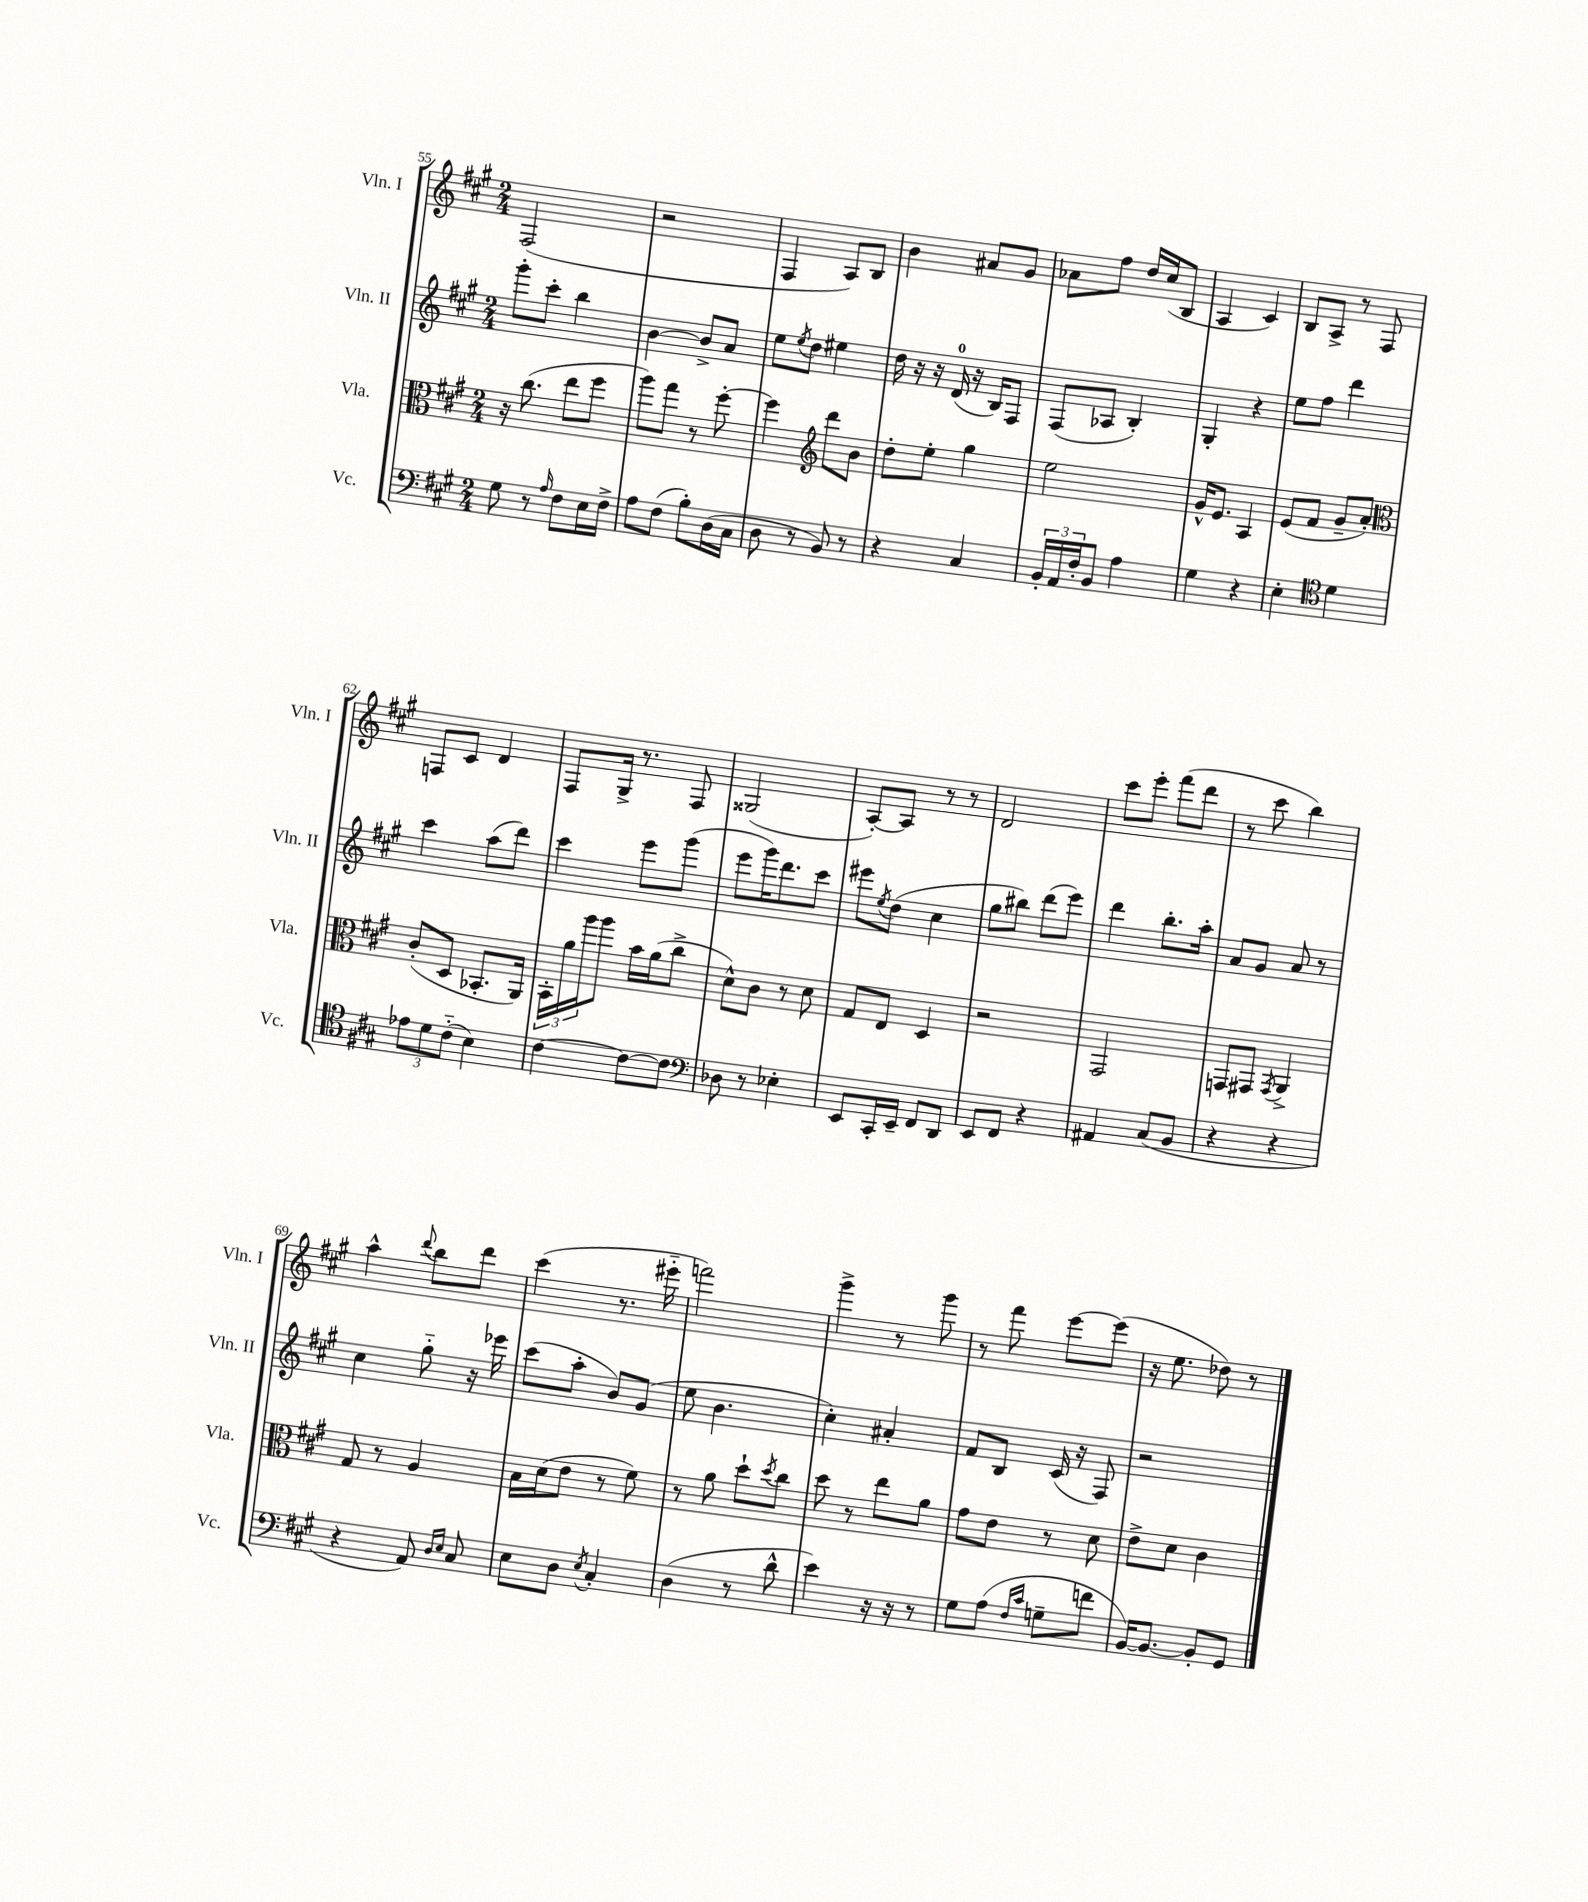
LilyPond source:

<<
\new StaffGroup <<
\new Staff = "s0" \with { instrumentName = "Vln. I" shortInstrumentName = "Vln. I" } {
    \clef treble \key a \major \numericTimeSignature \time 2/4
    fis2( |
    r2 |
    fis4 a8) b8 |
    b'4 ais'8 gis'8 |
    aes'8 fis''8 d''16 cis''16( b8 |
    a4 cis'4) |
    b8 a8-> r8 fis8 |
    f8 cis'8 d'4 |
    fis8 gis16-> r8. fis8 |
    gisis2( |
    a8~-.) a8 r8 r8 |
    d'2 |
    cis'''8 e'''8-. fis'''8( d'''8 |
    r8 cis'''8 b''4) |
    a''4-^ \appoggiatura { d'''8 } b''8 d'''8 |
    cis'''4( r8. eis'''16-_ |
    f'''2) |
    gis'''4-> r8 gis'''8 |
    r8 fis'''8 e'''8~ e'''8( |
    r16 e''8. des''8) r8 \bar "|." |
}
\new Staff = "s1" \with { instrumentName = "Vln. II" shortInstrumentName = "Vln. II" } {
    \clef treble \key a \major \numericTimeSignature \time 2/4
    gis'''8-. cis'''8-. b''4 |
    b'4~ b'8-> a'8 |
    e''8 \acciaccatura { e''8 } d''8 eis''4 |
    d''16 r16 r16 d'16-0( r16 b16) fis8 |
    fis8( aes8 b4-.) |
    gis4-. r4 |
    e''8 fis''8 d'''4 |
    cis'''4 a''8( d'''8) |
    cis'''4 e'''8 gis'''8( |
    e'''8 gis'''16) d'''8. cis'''8 |
    eis'''8 \acciaccatura { e''8 } d''8( cis''4 |
    gis''8 bis''8) d'''8( e'''8) |
    d'''4 b''8.-. a''16-. |
    a'8 gis'8 a'8 r8 |
    cis''4 gis''8-_ r16 ees'''16 |
    cis'''8( a''8-. b'8) gis'8( |
    e''8 b'4. |
    cis''4-.) ais'4-. |
    fis'8 b8 cis'16( r16 fis8) |
    r2 \bar "|." |
}
\new Staff = "s2" \with { instrumentName = "Vla." shortInstrumentName = "Vla." } {
    \clef alto \key a \major \numericTimeSignature \time 2/4
    r16 cis''8.( e''8 fis''8 |
    a''8) gis''8 r8 fis''8~-. |
    fis''4 \clef treble d'''8 b'8 |
    d''8-. e''8-. gis''4 |
    e''2 |
    gis'16-^ e'8. a4 |
    e'8( fis'8 gis'8-- a'8-.) |
    \clef alto cis'8-.( d8 bes,8.-. a,16) |
    \tuplet 3/2 { b,16-. a'16 a''16 } a''8 b'16 a'16( cis''8-> |
    d'8-^) cis'8 r8 d'8 |
    gis8 e8 d4 |
    r2 |
    gis,2 |
    g,8 gis,8 \acciaccatura { gis,8 } a,4-> |
    gis8 r8 a4 |
    b16 d'16( e'8 r8 fis'8) |
    r8 a'8 d''8-! \acciaccatura { d''8 } cis''8 |
    d''8 r8 e''8 a'8 |
    gis'8 e'8 r8 d'8 |
    e'8-> d'8 cis'4 \bar "|." |
}
\new Staff = "s3" \with { instrumentName = "Vc." shortInstrumentName = "Vc." } {
    \clef bass \key a \major \numericTimeSignature \time 2/4
    gis8 r8 \grace { a16 } fis8 e16 fis16-> |
    a8 fis8( b8-.) d16( cis16 |
    d8 r8 b,8) r8 |
    r4 cis4 |
    \tuplet 3/2 { b,16-. a,16 fis16-. } b,8 a4 |
    gis4 r4 |
    e4-. \clef tenor d'4 |
    \tuplet 3/2 { ees'8 d'8 cis'8-_( } b4) |
    cis'4~ cis'8~ cis'8 |
    \clef bass des8 r8 ees4-. |
    e,8 cis,16-. e,16-- fis,8 d,8 |
    e,8 fis,8 r4 |
    ais,4 cis8( b,8 |
    r4 r4 |
    r4 a,8) \grace { d16 e16 } cis8 |
    e8 d8 \acciaccatura { e8 } cis4-. |
    d4( r8 d'8-^ |
    e'4) r16 r16 r8 |
    gis8 a8( \grace { fis16 cis'16 } g8-- f'8 |
    b,16~) b,8.~ b,8-. gis,8 \bar "|." |
}
>>
>>
\layout { \context { \Score currentBarNumber = #55 } }
